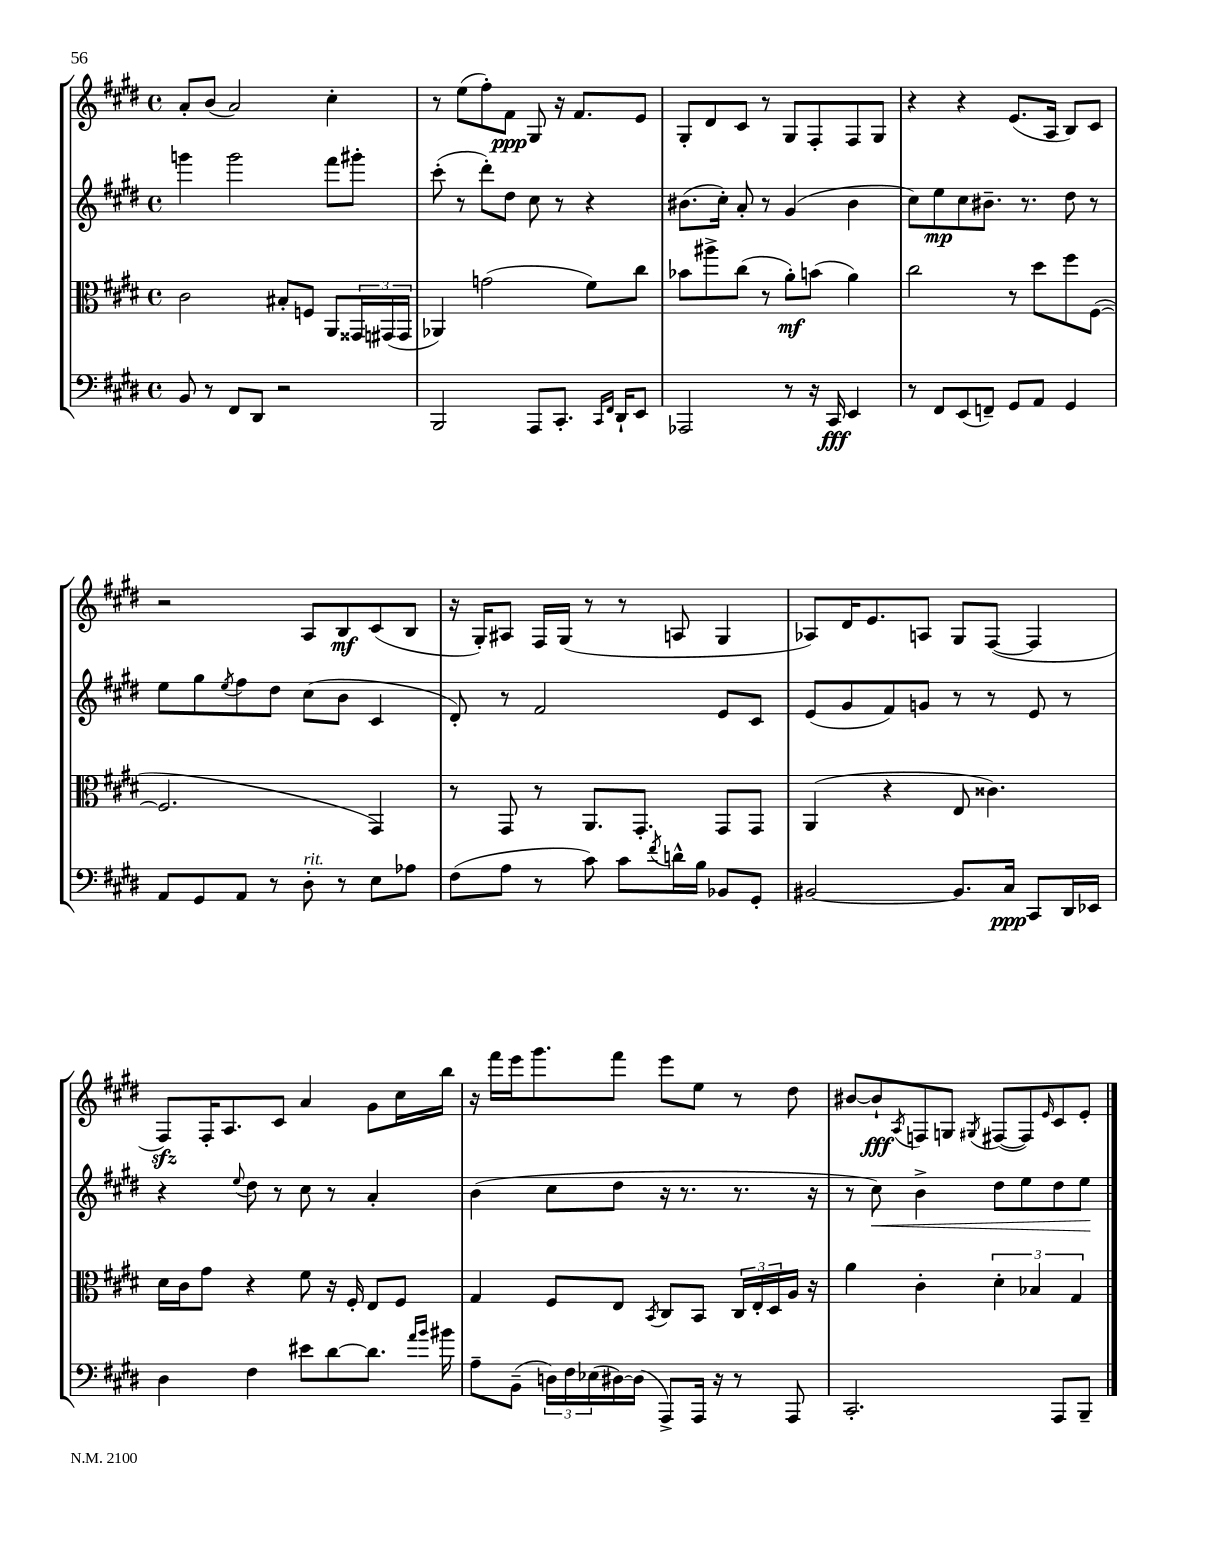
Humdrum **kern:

**kern	**kern	**kern	**kern
*staff4	*staff3	*staff2	*staff1
*clefF4	*clefC3	*clefG2	*clefG2
*k[f#c#g#d#]	*k[f#c#g#d#]	*k[f#c#g#d#]	*k[f#c#g#d#]
*M4/4	*M4/4	*M4/4	*M4/4
*met(c)	*met(c)	*met(c)	*met(c)
8BB/	2c#\	4ggg\	8a'/L
8r	.	.	(8b/J
8FF#/L	.	2ggg\	2a/)
8DD#/J	.	.	.
2r	8B#'/L	.	.
.	8F/J	.	.
.	8AA/L	8fff#\L	4cc#'\
.	24GG##/L	8ggg#'\J	.
.	(24GG#/	.	.
.	24GG#/JJ	.	.
=	=	=	=
2BBB/	4AA-/)	(8ccc#'\	8r
.	.	8r	(8ee\L
.	(2g\	8ddd#'\L)	8ff#'\)
.	.	8dd#\J	8f#\J
8AAA/L	.	8cc#\	8G#/
8.CC#'/J	.	8r	16r
.	.	.	8.f#/L
.	8f#\L)	4r	.
16qqCC#/LL	.	.	.
16qqFF#/JJ	.	.	.
16DD#`/LK	.	.	.
8EE/J	8cc#\J	.	8e/J
=	=	=	=
2AAA-/	8b-\L	(8.b#\L	8G#'/L
.	8aa#^\	.	8d#/
.	.	16cc#'\Jk)	.
.	(8cc#\J	8a'/	8c#/J
.	8r	8r	8r
8r	8a'\L)	(4g#/	8G#/L
16r	(8b\J	.	8F#'/
16CC#/	.	.	.
4EE/	4a\)	4b#\	8F#/
.	.	.	8G#/J
=	=	=	=
8r	2cc#\	8cc#\L)	4r
8FF#/L	.	8ee\	.
(8EE/	.	8cc#\	4r
8FF~/J)	.	8.b#~\J	.
8GG#/L	8r	.	(8.e/L
.	.	8.r	.
8AA/J	8dd#\L	.	.
.	.	.	16A/Jk
4GG#/	8ff#\	8dd#\	8B/L)
.	([8F#\J	8r	8c#/J
=	=	=	=
8AA/L	2.F#/]	8ee\L	2r
8GG#/	.	8gg#\	.
.	.	8qee/	.
8AA/J	.	8ff#\	.
8r	.	8dd#\J	.
8D#'\	.	(8cc#\L	8A/L
8r	.	8b\J	8B/
8E\L	4GG#/)	4c#/	(8c#/
8A-\J	.	.	8B/J
=	=	=	=
(8F#\L	8r	8d#'/)	16r
.	.	.	16G#'/LK)
8A\J	8GG#/	8r	8A#/J
8r	8r	2f#/	16F#/LL
.	.	.	(16G#/JJ
8c#\)	8.AA/L	.	8r
8c#\L	.	.	8r
.	8.GG#'/J	.	.
8qf#/	.	.	.
16d^^\L	.	.	8A/
16B\JJ	.	.	.
8BB-/L	8GG#/L	8e/L	4G#/
8GG#'/J	8GG#/J	8c#/J	.
=	=	=	=
[2BB#/	(4AA/	(8e/L	8A-/L)
.	.	8g#/	16d#/K
.	.	.	8.e/
.	4r	8f#/)	.
.	.	8g/J	8A/J
8.BB#/]L	8E/	8r	8G#/L
.	4.c##\)	8r	([8F#/J
16C#/Jk	.	.	.
8CC#/L	.	8e/	4F#/]
16DD#/L	.	8r	.
16EE-/JJ	.	.	.
=	=	=	=
4D#\	16d#\LL	4r	8F#/L)
.	16c#\J	.	.
.	8g#\J	.	16F#'/K
.	.	.	8.A/
.	.	8qqee/	.
4F#\	4r	8dd#\	.
.	.	8r	8c#/J
8e#\L	8f#\	8cc#\	4a/
[8d#\	16r	8r	.
.	16F#'/	.	.
8.d#\]J	8E/L	4a'/	8g#\L
.	8F#/J	.	16cc#\L
16qqa/LL	.	.	.
16qqb/JJ	.	.	.
16b#\	.	.	16bb\JJ
=	=	=	=
8A~\L	4G#/	(4b\	16r
.	.	.	16fff#\LL
(8BB~\J	.	.	16eee\J
.	.	.	8.ggg#\
24D\LL)	8F#/L	8cc#\L	.
24F#\	.	.	.
(24E-\	.	.	.
[16D#\)	8E/J	8dd#\J	8fff#\J
(16D#\]JJ	.	.	.
.	8qBB/	.	.
8AAA^/L)	8C#/L	16r	8eee\L
.	.	8.r	.
16AAA/Jk	8BB/J	.	8ee\J
16r	.	.	.
8r	24C#/LL	8.r	8r
.	24E'/	.	.
.	24D#/	.	.
8AAA/	16A/JJ	.	8dd#\
.	16r	16r	.
=	=	=	=
2.CC#'/	4a\	8r	[8b#/L
.	.	8cc#\)	8b#`/]
.	.	.	8qA/
.	4c#'\	4b^\	8F/
.	.	.	8G/J
.	.	.	8qG#/
.	6d#'\	8dd#\L	([8F#/L
.	.	8ee\	8F#/])
.	6B-/	.	.
.	.	.	16qqe/
8AAA/L	.	8dd#\	8c#/
.	6G#/	.	.
8BBB~/J	.	8ee\J	8e'/J
==	==	==	==
*-	*-	*-	*-
